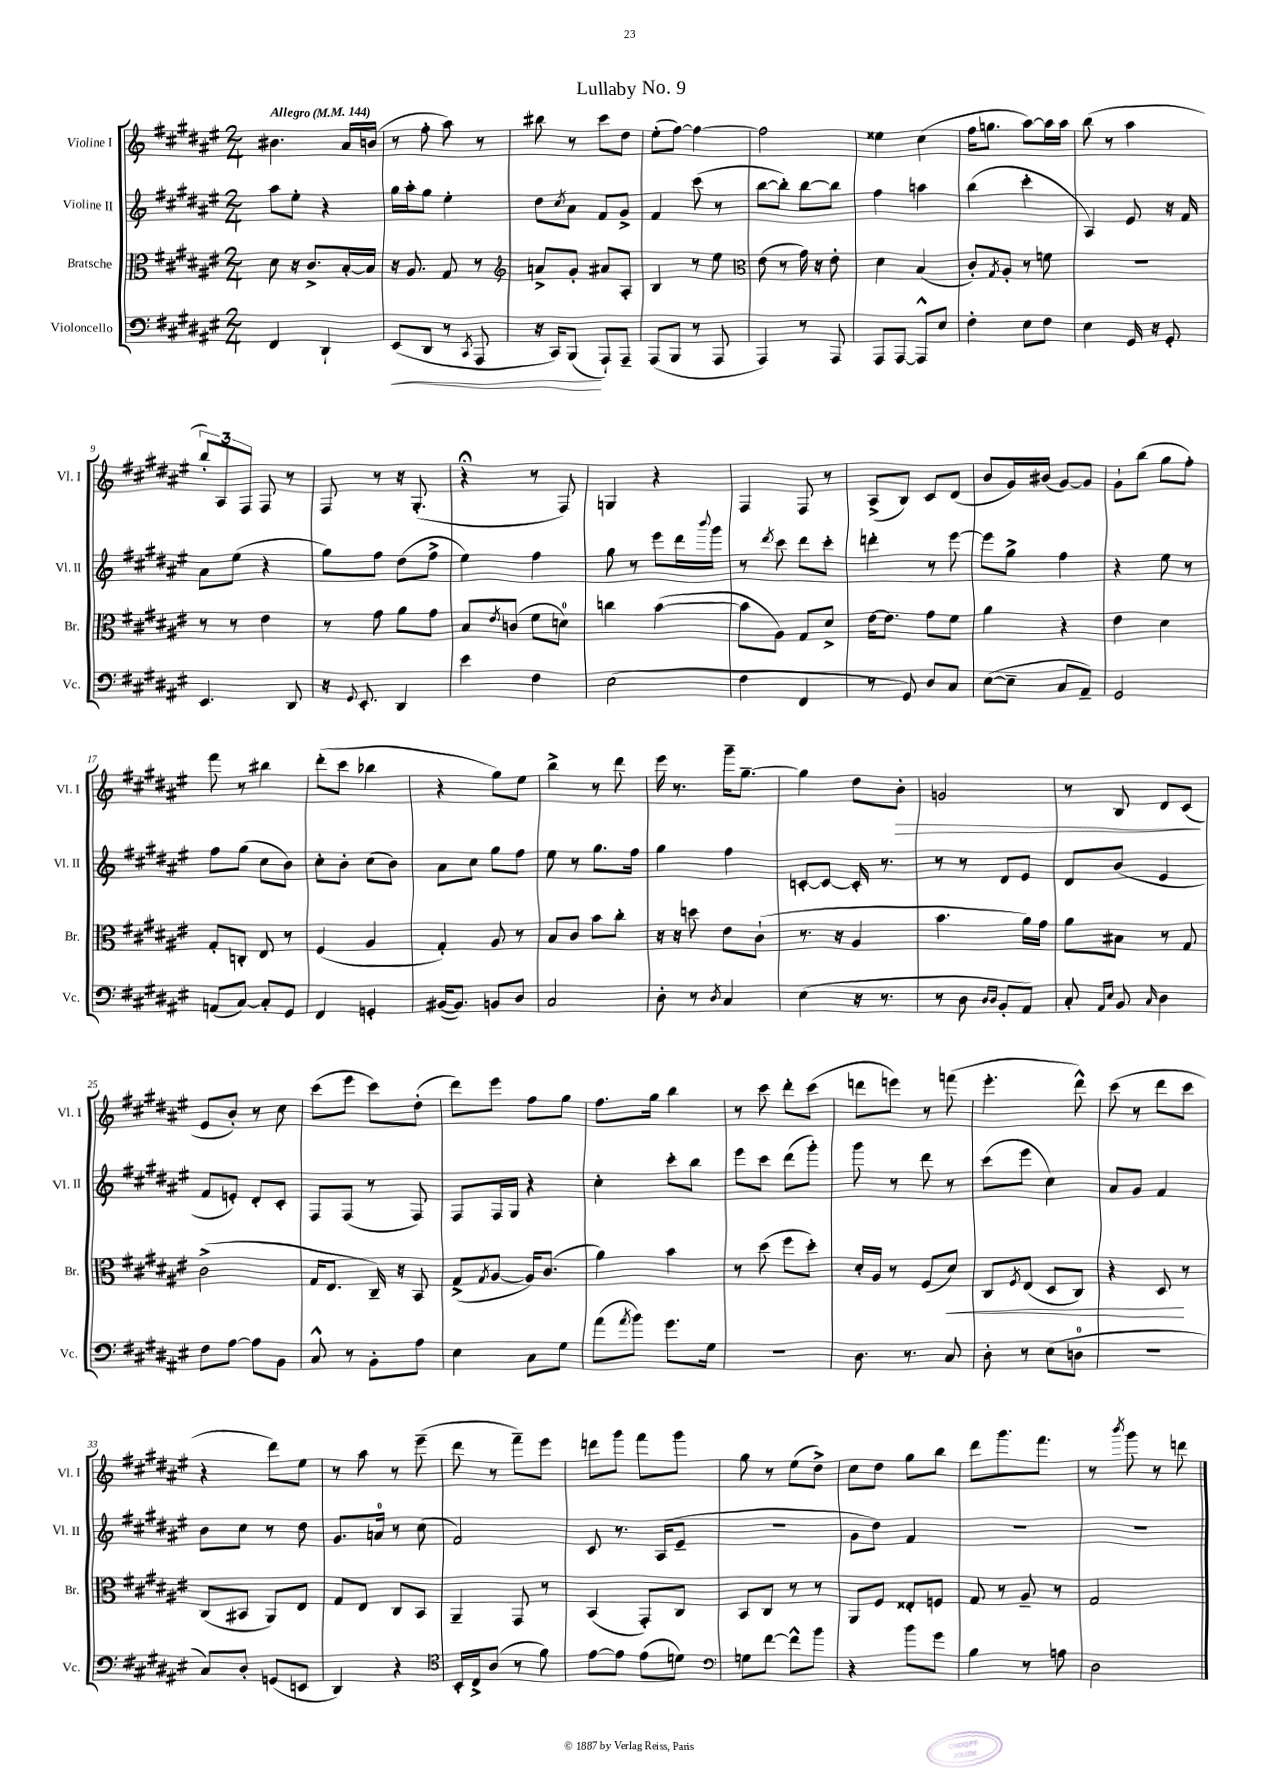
\header { title = "Lullaby No. 9" }
<<
\new StaffGroup <<
\new Staff = "s0" \with { instrumentName = "Violine I" shortInstrumentName = "Vl. I" } {
    \clef treble \key fis \major \numericTimeSignature \time 2/4 \tempo "Allegro" 4 = 144
    bis'4. ais'16 b'16( |
    r8 fis''8-. ais''8) r8 |
    bis''8 r8 cis'''8 dis''8 |
    eis''8-.( fis''8~) fis''4~ |
    fis''2 |
    eisis''4 cis''4( |
    fis''16 g''8. ais''8~) ais''16 ais''16 |
    b''8( r8 ais''4 |
    \tuplet 3/2 { b''8-.) ais8 fis8 } fis8 r8 |
    fis8 r8 r16 gis8.-.( |
    r4\fermata r8 fis8) |
    g4 r4 |
    fis4 fis8 r8 |
    ais8->( b8) cis'8 dis'8( |
    b'8 gis'16) bis'16( gis'8~) gis'8 |
    gis'8-! b''8( gis''8 fis''8-.) |
    fis'''8 r8 bis''4 |
    dis'''8-.( cis'''8 bes''4 |
    r4 gis''8) eis''8 |
    b''4-> r8 dis'''8 |
    eis'''16 r8. gis'''16-- gis''8.~-- |
    gis''4 dis''8 b'8-.\> |
    g'2 |
    r8 b8 dis'8 cis'8\!( |
    eis'8 b'8-.) r8 cis''8 |
    cis'''8( eis'''8 cis'''8) dis''8-.( |
    dis'''8) eis'''8 fis''8 gis''8 |
    fis''8. gis''16 b''4 |
    r8 cis'''8 dis'''8-. cis'''8( |
    d'''8 e'''8) r8 f'''8( |
    eis'''4.-. dis'''8-^) |
    cis'''8( r8 dis'''8 cis'''8 |
    r4 dis'''8) eis''8 |
    r8 ais''8 r8 eis'''8--( |
    dis'''8 r8 fis'''8--) eis'''8 |
    d'''8 gis'''8 fis'''8 gis'''8 |
    gis''8 r8 eis''8( dis''8->) |
    cis''8 dis''8 gis''8 b''8 |
    dis'''8 gis'''8. fis'''8. |
    r8 \acciaccatura { b'''8 } gis'''8 r8 d'''8 \bar "|." |
}
\new Staff = "s1" \with { instrumentName = "Violine II" shortInstrumentName = "Vl. II" } {
    \clef treble \key fis \major \numericTimeSignature \time 2/4
    ais''8 eis''8-. r4 |
    gis''16 ais''16-. gis''8 eis''4-. |
    dis''8 \acciaccatura { cis''8 } ais'8 fis'8 gis'8-> |
    fis'4 cis'''8( r8 |
    b''8~ b''8-.) b''8~ b''8 |
    fis''4 a''4 |
    b''4( cis'''4-. |
    ais4) eis'8 r16 fis'16 |
    ais'8 eis''8( r4 |
    gis''8) fis''8 dis''8( fis''8-> |
    eis''4) fis''4 |
    gis''8 r8 eis'''8 dis'''16 \appoggiatura { b'''8 } gis'''16 |
    r8 \acciaccatura { dis'''8 } cis'''8 dis'''8 cis'''8-. |
    d'''4-. r8 eis'''8~ |
    eis'''8 gis''8-> fis''4 |
    r4 eis''8 r8 |
    fis''8 gis''8( cis''8 b'8) |
    cis''8-. b'8-. cis''8( b'8) |
    ais'8 cis''8 gis''8 fis''8 |
    eis''8 r8 gis''8. fis''16 |
    gis''4 fis''4 |
    c'8~-. c'8~ c'16-. r8. |
    r8 r8 dis'8 eis'8 |
    dis'8 b'8( eis'4 |
    fis'8 e'8-.) dis'8-. cis'8-. |
    fis8 fis8( r8 fis8) |
    fis8 fis16 gis16 r4 |
    cis''4-. cis'''8-. b''8 |
    eis'''8 cis'''8 dis'''8( gis'''8-.) |
    gis'''8 r8 dis'''8 r8 |
    cis'''8( eis'''8 cis''4) |
    ais'8 gis'8 fis'4 |
    b'8 cis''8 r8 dis''8 |
    gis'8. a'16-0 r8 cis''8( |
    fis'2) |
    cis'8 r8. ais16( eis'8-- |
    r2 |
    gis'8 dis''8) fis'4 |
    R2 |
    R2 \bar "|." |
}
\new Staff = "s2" \with { instrumentName = "Bratsche" shortInstrumentName = "Br." } {
    \clef alto \key fis \major \numericTimeSignature \time 2/4
    dis'8 r16 cis'8.-> b16~-. b16 |
    r16 ais8. gis8 r8 |
    \clef treble a'8-> gis'8-. ais'8 ais8-. |
    b4 r8 eis''8 |
    \clef alto eis'8( r8 gis'16) r16 eis'8-. |
    dis'4 b4( |
    cis'8-.) \acciaccatura { gis8 } ais8-. r8 f'8 |
    r2 |
    r8 r8 eis'4 |
    r8 gis'8 ais'8 gis'8 |
    b8 \acciaccatura { eis'8 } c'8( fis'8 d'8-0) |
    c''4 b'4~( |
    b'8 ais8) gis8 dis'8-> |
    eis'16~ eis'8. gis'8 fis'8 |
    ais'4 r4 |
    eis'4 dis'4 |
    gis8-. c8-. eis8 r8 |
    fis4( ais4 |
    gis4-.) ais8 r8 |
    b8 cis'8 b'8 cis''8-. |
    r16 r16 d''8 eis'8 cis'8-!( |
    r8. r16 ais4 |
    b'4. ais'16) gis'16 |
    ais'8 bis8 r8 gis8 |
    cis'2->( |
    gis16 eis8. cis16--) r16 b,8 |
    gis8->( \acciaccatura { gis8 } ais8~ ais16) cis'8.( |
    ais'4) b'4 |
    r8 dis''8( fis''8 dis''8-.) |
    dis'16-. ais16 r8 fis8( dis'8\<) |
    cis8 \acciaccatura { fis8 } eis8( dis8 cis8) |
    r4 dis8\! r8 |
    cis8( bis,8 ais,8) eis8 |
    gis8 eis8 cis8 b,8 |
    ais,4-- gis,8 r8 |
    b,4( gis,8-.) cis8 |
    b,8 cis8 r8 r8 |
    ais,8 fis8 eisis8-. f8 |
    gis8 r8 ais8-- r8 |
    gis2 \bar "|." |
}
\new Staff = "s3" \with { instrumentName = "Violoncello" shortInstrumentName = "Vc." } {
    \clef bass \key fis \major \numericTimeSignature \time 2/4
    fis,4 dis,4-! |
    eis,8\<( dis,8 r8 \acciaccatura { cis,8 } ais,,8 |
    r16 cis,16) b,,8\!( ais,,8-!) ais,,8-- |
    ais,,8( b,,8 r8 ais,,8 |
    ais,,4) r8 ais,,8 |
    ais,,8 ais,,8~ ais,,8-^ eis8 |
    fis4-. eis8 fis8 |
    eis4 gis,16 r16 gis,8-. |
    eis,4. dis,8 |
    r16 \appoggiatura { gis,8 } eis,8.-. dis,4 |
    eis'4 fis4 |
    eis2( |
    fis4 fis,4 |
    r8 gis,8) dis8 cis8 |
    eis8~( eis8-- cis8 ais,8--) |
    gis,2 |
    a,8( cis8~) cis8-. gis,8 |
    fis,4 g,4-. |
    bis,16~( bis,8.) b,8 dis8 |
    cis2 |
    dis8-. r8 \acciaccatura { dis8 } cis4 |
    eis4( r16 r8. |
    r8 dis8 \grace { dis16 dis16 } b,8-. ais,8) |
    cis8-. \grace { ais,16 eis16 } b,8 \grace { cis16 } dis4 |
    fis8 ais8~ ais8 b,8 |
    cis8-^ r8 b,8-. ais8 |
    eis4 cis8 gis8 |
    ais'8( \acciaccatura { ais'8 } b'8) gis'8. gis16 |
    r2 |
    dis8. r8. cis8 |
    dis8-. r8 eis8( d8-0 |
    r2 |
    cis8) dis8-. g,8( e,8 |
    dis,4) r4 |
    \clef tenor b,16-. cis16-> ais8( r8 fis'8) |
    eis'8~ eis'8 eis'8( d'8) |
    \clef bass g8 fis'8~ fis'8-^ b'8 |
    r4 b'8 gis'8 |
    b4 r8 a8 |
    dis2 \bar "|." |
}
>>
>>
